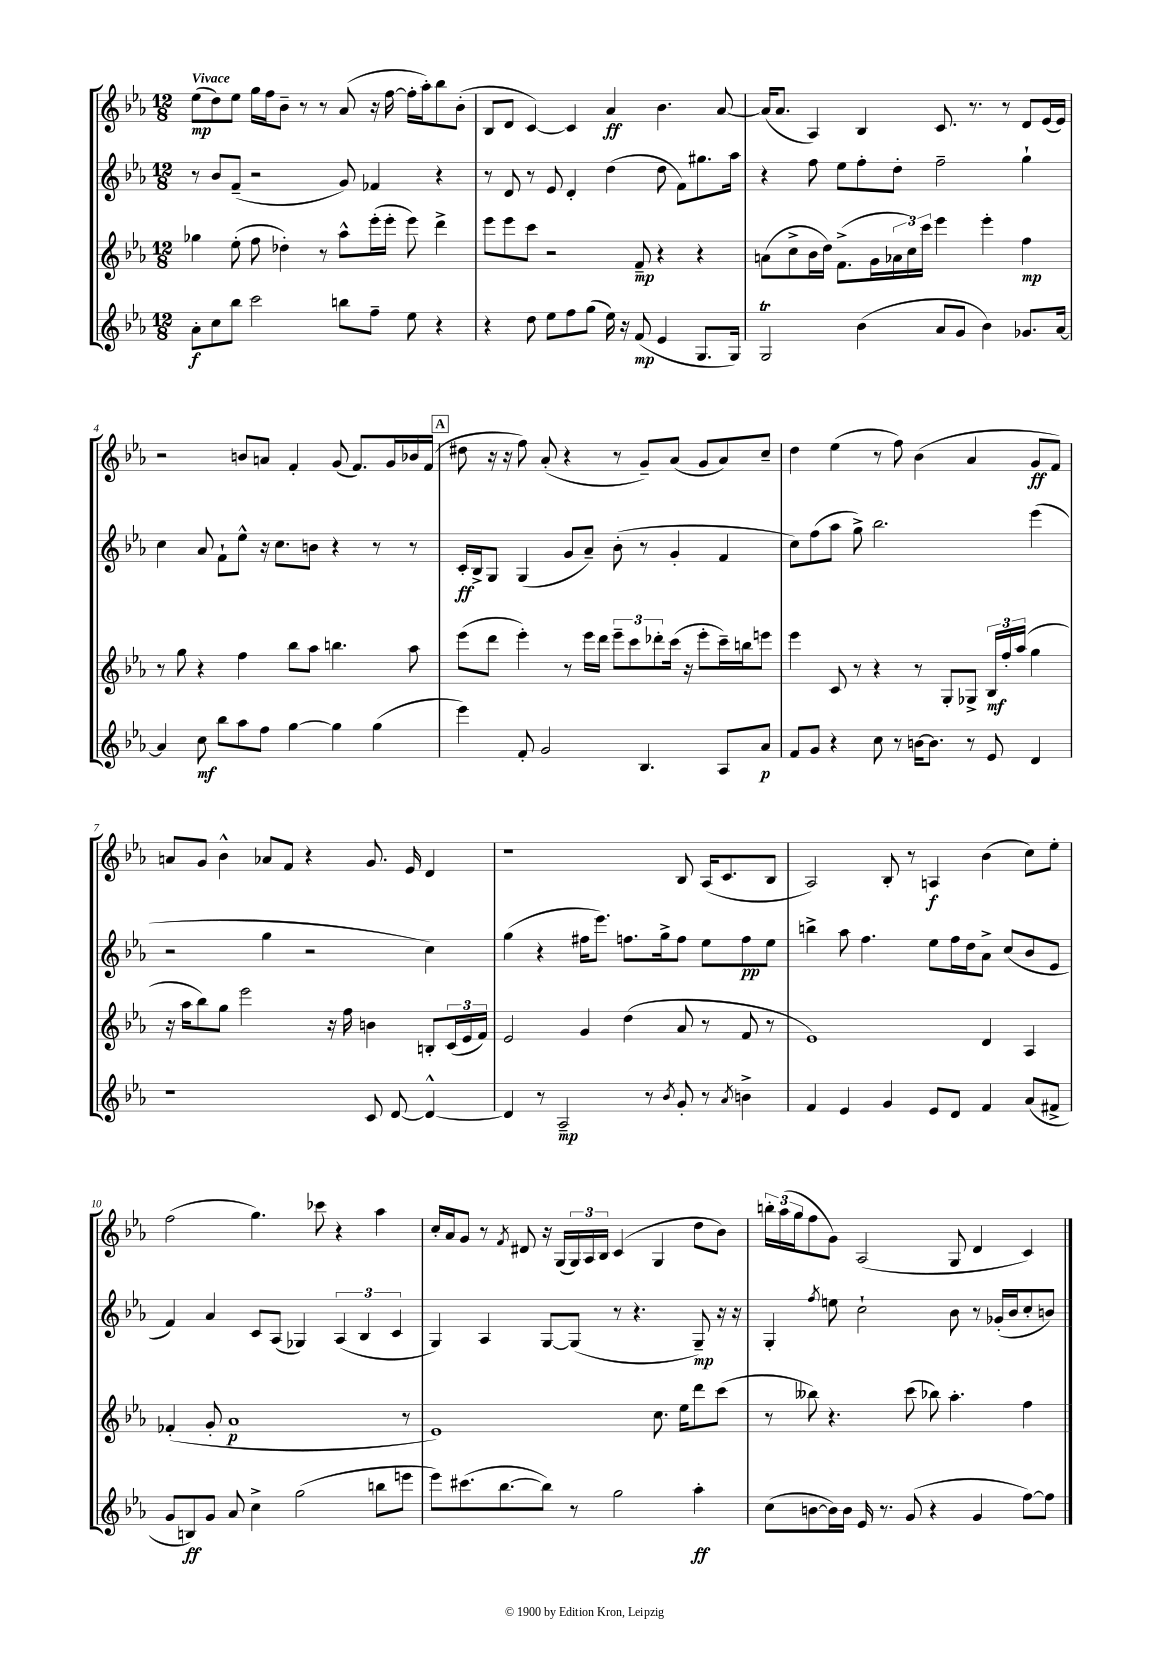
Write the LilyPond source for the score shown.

<<
\new StaffGroup <<
\new Staff = "s0" {
    \clef treble \key ees \major \numericTimeSignature \time 12/8 \tempo "Vivace"
    ees''8\mp( d''8) ees''8 g''16 f''16 bes'8-- r8 r8 aes'8( r16 f''16~ f''16-. aes''16-.) bes''8 bes'8-.( |
    bes8 d'8 c'4~) c'4 aes'4\ff bes'4. aes'8~ |
    aes'16( aes'8. aes4) bes4 c'8. r8. r8 d'8 ees'16( ees'16) |
    r2 b'8 a'8 f'4-. g'8( f'8.) g'16 bes'16 f'16( |
    \mark \markup { \box "A" } dis''8 r16 r16 f''8) aes'8-.( r4 r8 g'8--) aes'8( g'8 aes'8) c''8-- |
    d''4 ees''4( r8 f''8) bes'4( aes'4 g'8\ff f'8) |
    a'8 g'8 bes'4-^ aes'8 f'8 r4 g'8. ees'16 d'4 |
    r1 bes8 aes16( c'8. bes8 |
    aes2) bes8-. r8 a4\f bes'4( c''8) ees''8-. |
    f''2( g''4.) ces'''8 r4 aes''4 |
    c''16-. aes'16 g'8 r8 \acciaccatura { f'8 } dis'8 r16 g16( \tuplet 3/2 { g16) aes16 bes16 } c'4( g4 d''8 bes'8) |
    \tuplet 3/2 { b''16-. aes''16( g''16 } f''8 g'8) aes2( g8 d'4 c'4) \bar "|." |
}
\new Staff = "s1" {
    \clef treble \key ees \major \numericTimeSignature \time 12/8
    r8 bes'8 f'8--( r2 g'8) fes'4 r4 |
    r8 d'8 r8 ees'8 d'4-. d''4( d''8 f'8) gis''8. aes''16 |
    r4 f''8 ees''8 f''8-. d''8-. f''2-- g''4-! |
    c''4 aes'8 f'8-! ees''8-^ r16 c''8. b'8 r4 r8 r8 |
    \mark \markup { \box "A" } c'16-.\ff bes16-> g8 g4( g'8 aes'8--) bes'8-.( r8 g'4-. f'4 |
    c''8) f''8( aes''8 g''8->) bes''2. ees'''4( |
    r2 g''4 r2 c''4) |
    g''4( r4 fis''16 ees'''8.) f''8. g''16-> f''8 ees''8 f''8\pp ees''8 |
    b''4-> aes''8 f''4. ees''8 f''16 d''16 aes'8-> c''8( bes'8 ees'8 |
    f'4) aes'4 c'8 aes8( ges4) \tuplet 3/2 { aes4( bes4 c'4 } |
    g4) aes4 g8~ g8( r8 r4. g8--\mp) r16 r16 |
    g4-. \acciaccatura { f''8 } e''8 c''2-! bes'8 r8 ges'16-.( bes'16 c''8-. b'8) \bar "|." |
}
\new Staff = "s2" {
    \clef treble \key ees \major \numericTimeSignature \time 12/8
    ges''4 ees''8-.( f''8 des''4-.) r8 aes''8-^ ees'''16-.( ees'''16-. ees'''8) d'''4-> |
    ees'''8 ees'''8 c'''8 r2 f'8--\mp r4 r4 |
    a'8( c''8-> bes'16 d''16) f'8.->( g'16 \tuplet 3/2 { aes'16 c''16) c'''16 } ees'''4 ees'''4-. f''4\mp |
    r8 g''8 r4 f''4 bes''8 aes''8 b''4. aes''8 |
    \mark \markup { \box "A" } ees'''8( d'''8 ees'''4-.) r8 ees'''16 d'''16 \tuplet 3/2 { ees'''8-- c'''8 des'''8-. } c'''16( r16 ees'''8-. c'''16--) b''16 e'''8 |
    ees'''4 c'8 r8 r4 r8 g8-. ges8-> \tuplet 3/2 { bes16\mf f''16-. aes''16( } g''4 |
    r16 aes''16 bes''8) g''8 ees'''2 r16 f''16 b'4 b8-. \tuplet 3/2 { c'16( ees'16 f'16) } |
    ees'2 g'4 d''4( aes'8 r8 f'8 r8 |
    ees'1) d'4 aes4 |
    fes'4-.( g'8-. aes'1\p r8 |
    ees'1) c''8. ees''16 d'''8 c'''8( |
    r8 beses''8) r4. c'''8( bes''8) aes''4.-. f''4 \bar "|." |
}
\new Staff = "s3" {
    \clef treble \key ees \major \numericTimeSignature \time 12/8
    aes'8-.\f c''8 bes''8 c'''2 b''8 f''8-- ees''8 r4 |
    r4 d''8 ees''8 f''8 g''8( ees''16) r16 f'8\mp( ees'4 g8. g16) |
    g2\trill bes'4( aes'8 g'8 bes'4) ges'8. aes'16~ |
    aes'4 c''8\mf bes''8 aes''8 f''8 g''4~ g''4 g''4( |
    \mark \markup { \box "A" } ees'''4) f'8-. g'2 bes4. aes8 aes'8\p |
    f'8 g'8 r4 c''8 r8 b'16~ b'8. r8 ees'8 d'4 |
    r1 c'8 d'8~ d'4~-^ |
    d'4 r8 aes2--\mp r8 \acciaccatura { bes'8 } g'8-. r8 \acciaccatura { aes'8 } b'4-> |
    f'4 ees'4 g'4 ees'8 d'8 f'4 aes'8( fis'8-> |
    g'8 b8\ff) g'8 aes'8 c''4-> g''2( b''8 e'''8 |
    ees'''8) cis'''8.( bes''8.~ bes''8) r8 g''2 aes''4-.\ff |
    c''8( b'8~ b'16) b'16 ees'16 r8. g'8( r4 g'4 f''8~) f''8 \bar "|." |
}
>>
>>
